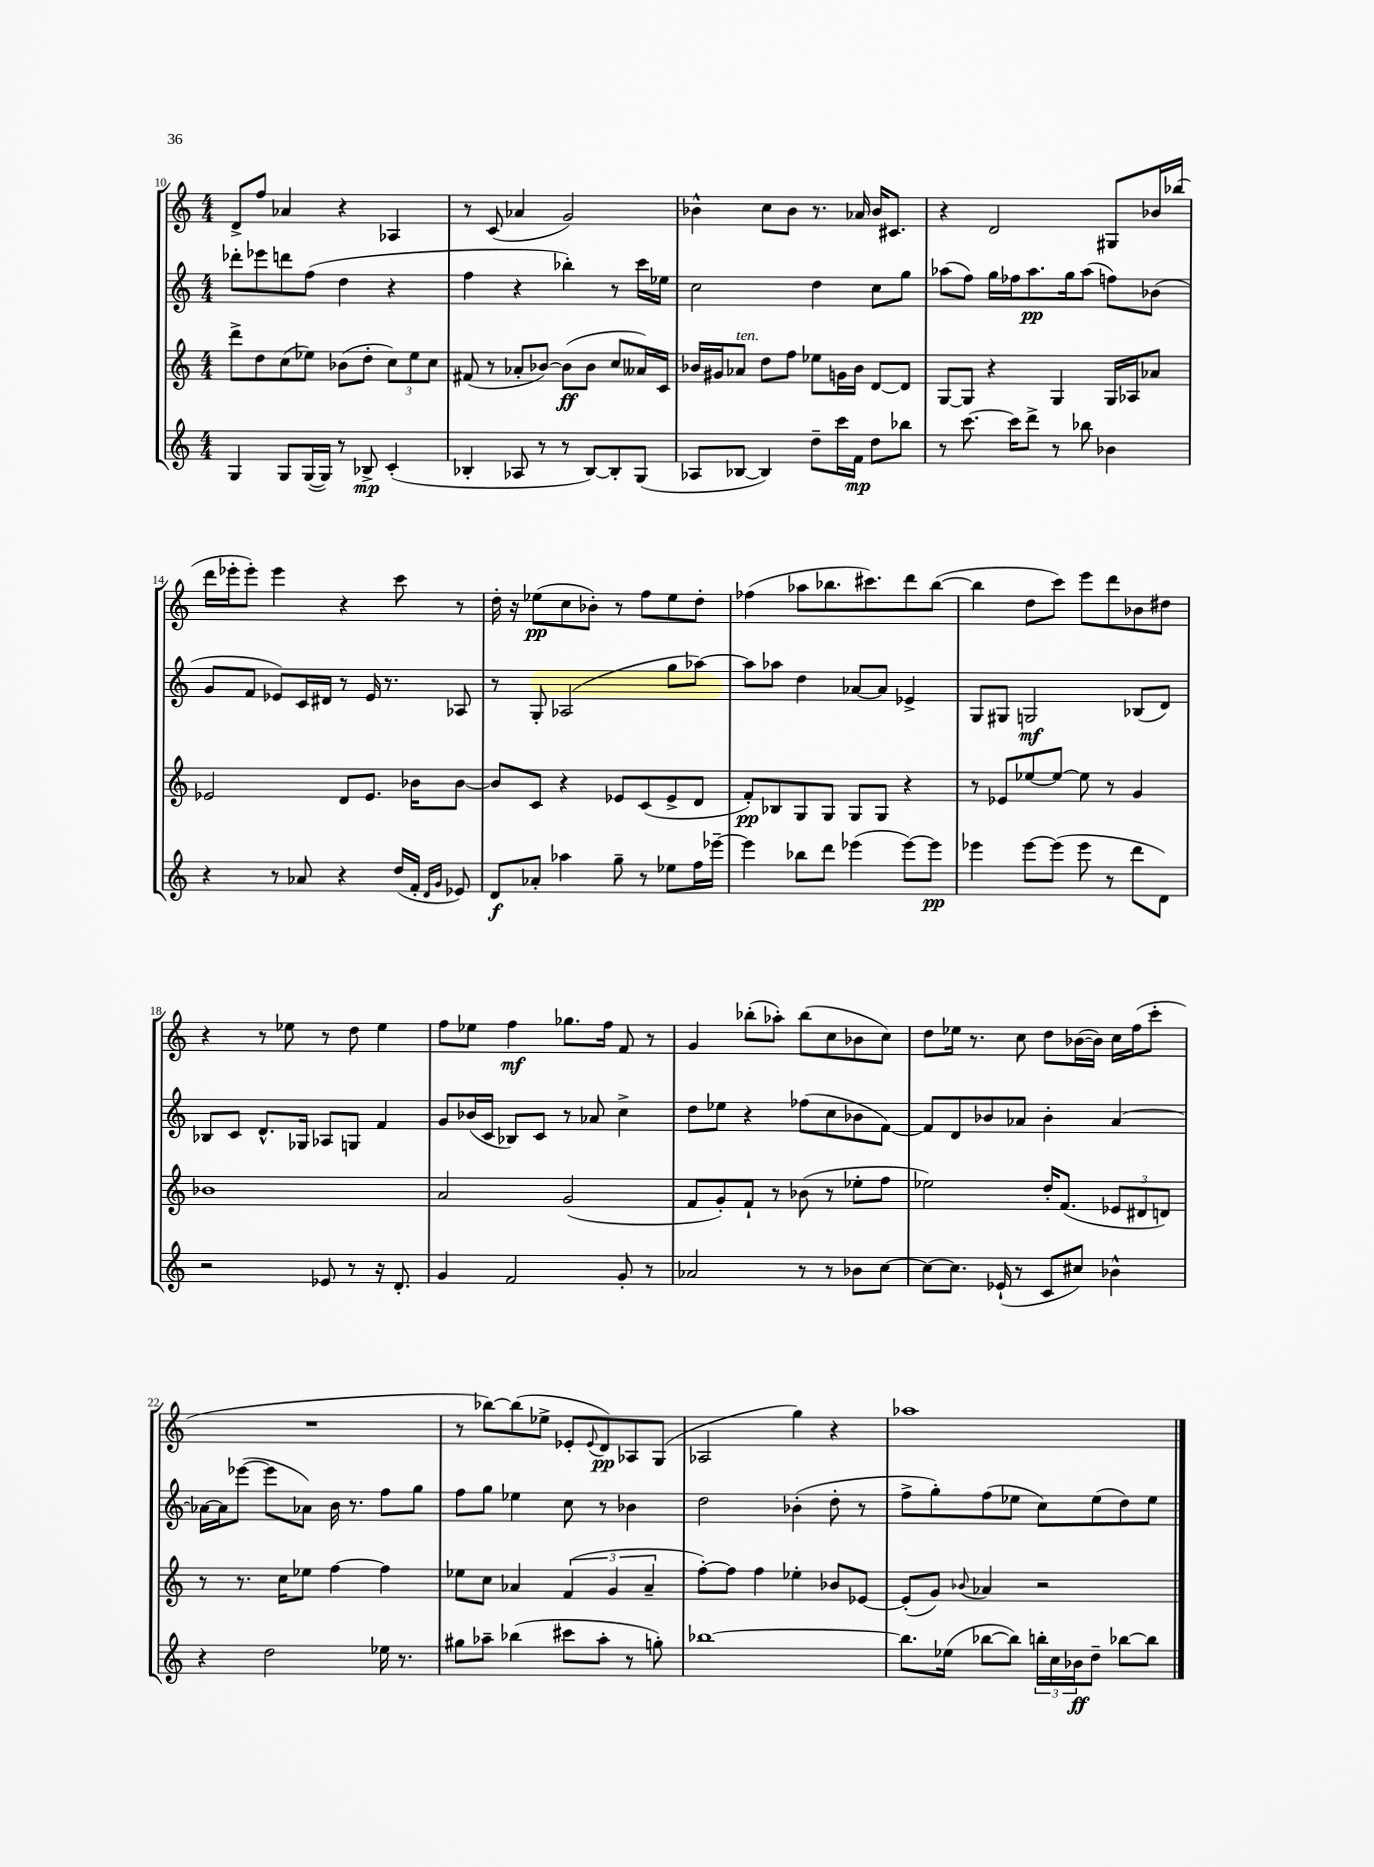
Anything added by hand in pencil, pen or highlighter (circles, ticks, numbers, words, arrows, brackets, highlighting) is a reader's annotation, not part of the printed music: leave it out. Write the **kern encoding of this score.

**kern	**dynam	**kern	**dynam	**kern	**dynam	**kern	**dynam
*part4	*part4	*part3	*part3	*part2	*part2	*part1	*part1
*staff4	*staff4	*staff3	*staff3	*staff2	*staff2	*staff1	*staff1
*clefG2	*	*clefG2	*	*clefG2	*	*clefG2	*
*k[]	*	*k[]	*	*k[]	*	*k[]	*
*M4/4	*	*M4/4	*	*M4/4	*	*M4/4	*
=10	=10	=10	=10	=10	=10	=10	=10
4G/	.	8ddd^\L	.	8ddd-X'\L	.	8d^/L	.
.	.	8dd\	.	8eee-X\	.	8ff/J	.
8G/L	.	(8cc\	.	8dddn\	.	4a-X/	.
([16G/L	.	8ee-X\J)	.	(8ff\J	.	.	.
16G/JJ])	.	.	.	.	.	.	.
8r	.	(8b-X\L	.	4dd\	.	4r	.
8B-X^/	mp	8dd'\J	.	.	.	.	.
(4c'/	.	12cc\L)	.	4r	.	4A-X/	.
.	.	12ee-\	.	.	.	.	.
.	.	12cc\J	.	.	.	.	.
=11	=11	=11	=11	=11	=11	=11	=11
4B-X'/	.	(8f#X/	.	4ff\	.	8r	.
.	.	8r	.	.	.	(8c/	.
8A-X/	.	8a-X'/L	.	4r	.	4a-X/	.
8r	.	[8b-X/J)	.	.	.	.	.
8r	.	(8b-\L]	ff	4bb-X'\)	.	2g/)	.
[8B-/L)	.	8b-\J	.	.	.	.	.
8B-'/]	.	8cc/L	.	8r	.	.	.
(8G/J	.	16a--X/L)	.	16ccc\LL	.	.	.
.	.	16c/JJ	.	16ee-X\JJ	.	.	.
=12	=12	=12	=12	=12	=12	=12	=12
8A-X/L	.	16b-X/LL	.	2cc\	.	4b-X^^\	.
.	.	16g#X/J	.	.	.	.	.
!	!	!LO:TX:a:i:t=ten.	!	!	!	!	!
[8B-X/J	.	8a-X/J	.	.	.	.	.
4B-/])	.	8dd\L	.	.	.	8cc\L	.
.	.	8ff\J	.	.	.	8b-\J	.
8dd~\L	.	8ee-X\L	.	4dd\	.	8.r	.
16ccc\L	.	16gn\L	.	.	.	.	.
16f\JJ	mp	16b-\JJ	.	.	.	16a-X/	.
8dd\L	.	[8d/L	.	8cc\L	.	16b-/KL	.
.	.	.	.	.	.	8.c#X/J	.
8bb-X\J	.	8d/J]	.	8gg\J	.	.	.
=13	=13	=13	=13	=13	=13	=13	=13
8r	.	[8G/L	.	(8aa-X\L	.	4r	.
[8.ccc\	.	8G/J]	.	8ff\J)	.	.	.
.	.	4r	.	16gg\LL	.	2d/	.
16ccc\KL]	.	.	.	16ff-X\J	.	.	.
8ddd^\J	.	.	.	8.aa-\	pp	.	.
8r	.	4G/	.	.	.	.	.
.	.	.	.	16gg\k	.	.	.
8bb-X\	.	.	.	(8aa-\J	.	.	.
4b-X\	.	16G/LL	.	8ffn\L)	.	8G#X/L	.
.	.	16A-X/J	.	.	.	.	.
.	.	8a-X/J	.	(8b-X\J	.	16b-X/L	.
.	.	.	.	.	.	(16bb-X/JJ	.
!!LO:LB:g=z
=14	=14	=14	=14	=14	=14	=14	=14
4r	.	2e-X/	.	8g/L	.	16ddd\LL	.
.	.	.	.	.	.	16eee-X'\J	.
.	.	.	.	8f/J	.	8eee-'\J)	.
8r	.	.	.	8e-X/L)	.	4eee-\	.
8a-X/	.	.	.	16c/L	.	.	.
.	.	.	.	16d#X/JJ	.	.	.
4r	.	8d/L	.	8r	.	4r	.
.	.	8.e-/J	.	16e-/	.	.	.
.	.	.	.	8.r	.	.	.
(16dd/LL	.	.	.	.	.	8ccc\	.
16f'/JJ	.	16b-X\KL	.	.	.	.	.
16qqd/LL	.	.	.	.	.	.	.
16qqg/JJ	.	.	.	.	.	.	.
8e-X/)	.	[8b-\J	.	8A-X/	.	8r	.
=15	=15	=15	=15	=15	=15	=15	=15
8d/L	f	8b-/L]	.	8r	.	16dd'\	.
.	.	.	.	.	.	16r	.
8a-X'/J	.	8c/J	.	8G'/	.	(8ee-X\L	pp
4aa-X\	.	4r	.	(2A-X/	.	8cc\	.
.	.	.	.	.	.	8b-X'\J)	.
8gg~\	.	8e-X/L	.	.	.	8r	.
8r	.	(8c/	.	.	.	8ff\L	.
8ee-X\L	.	8e-^/	.	8gg\L	.	8ee-\	.
16ff\L	.	8d/J	.	[8aa-X\J)	.	8dd'\J	.
[16eee-X~\JJ	.	.	.	.	.	.	.
=16	=16	=16	=16	=16	=16	=16	=16
4eee-\]	.	8f'/L)	pp	8aa-\L]	.	(4ff-X\	.
.	.	8B-X/	.	8aa-X\J	.	.	.
8bb-X\L	.	8G/	.	4dd\	.	8aa-X\L	.
8ddd\J	.	8G/J	.	.	.	8.bb-X\	.
(4eee-X\	.	8G/L	.	[8a-X/L	.	.	.
.	.	.	.	.	.	8.ccc#X\)	.
.	.	8G/J	.	8a-/J]	.	.	.
[8eee-\L)	.	4r	.	4e-X^/	.	8ddd\	.
8eee-\J]	pp	.	.	.	.	([8bb-\J	.
=17	=17	=17	=17	=17	=17	=17	=17
4eee-X\	.	8r	.	8G/L	.	4bb-\]	.
.	.	8e-X/L	.	8G#X/J	.	.	.
[8eee-\L	.	[8ee-X/	.	2Gn/	mf	8dd\L	.
(8eee-\J]	.	8ee-/J_	.	.	.	8ccc\J)	.
8eee-\	.	8ee-\]	.	.	.	8eee\L	.
8r	.	8r	.	.	.	8ddd\	.
8ddd\L	.	4g/	.	(8B-X/L	.	8b-X\	.
8d\J)	.	.	.	8d/J)	.	8dd#X\J	.
!!LO:LB:g=z
=18	=18	=18	=18	=18	=18	=18	=18
2r	.	1b-X	.	8B-X/L	.	4r	.
.	.	.	.	8c/J	.	.	.
.	.	.	.	8.d^^/L	.	8r	.
.	.	.	.	.	.	8ee-X\	.
.	.	.	.	16G-X/Jk	.	.	.
8e-X/	.	.	.	8A-X/L	.	8r	.
8r	.	.	.	8Gn/J	.	8dd\	.
16r	.	.	.	4f/	.	4ee-\	.
8.d'/	.	.	.	.	.	.	.
=19	=19	=19	=19	=19	=19	=19	=19
4g/	.	2a/	.	8g/L	.	8ff\L	.
.	.	.	.	(16b-X/L	.	8ee-X\J	.
.	.	.	.	16c/JJ	.	.	.
2f/	.	.	.	8B-X/L)	.	4ff\	mf
.	.	.	.	8c/J	.	.	.
.	.	(2g/	.	8r	.	8.gg-X\L	.
.	.	.	.	8a-X/	.	.	.
.	.	.	.	.	.	16ff\Jk	.
8g'/	.	.	.	4cc^\	.	8f/	.
8r	.	.	.	.	.	8r	.
=20	=20	=20	=20	=20	=20	=20	=20
2a-X/	.	8f/L	.	8dd\L	.	4g/	.
.	.	8g'/)	.	8ee-X\J	.	.	.
.	.	8f`/J	.	4r	.	(8bb-X'\L	.
.	.	8r	.	.	.	8aa-X'\J)	.
8r	.	(8b-X\	.	(8ff-X\L	.	(8bb-\L	.
8r	.	8r	.	8cc\	.	8cc\	.
8b-X\L	.	8ee-X'\L	.	8b-X\	.	8b-X\	.
[8cc\J	.	8ff\J	.	[8f\J)	.	8cc\J)	.
=21	=21	=21	=21	=21	=21	=21	=21
8cc\L_	.	2ee-X\)	.	8f/L]	.	8dd\L	.
8.cc\J]	.	.	.	8d/	.	16ee-X\Jk	.
.	.	.	.	.	.	8.r	.
.	.	.	.	8b-X/	.	.	.
(16e-X`/	.	.	.	.	.	.	.
8r	.	.	.	8a-X/J	.	8cc\	.
8c/L	.	16dd'/KL	.	4b-'\	.	8dd\L	.
.	.	(8.f/J	.	.	.	.	.
8cc#X/J)	.	.	.	.	.	([16b-X\L	.
.	.	.	.	.	.	16b-\JJ])	.
4b-X^^\	.	12e-X/L	.	[4a-/	.	16cc\LL	.
.	.	.	.	.	.	(16ff\J	.
.	.	12d#X/	.	.	.	.	.
.	.	.	.	.	.	8ccc'\J	.
.	.	12dn/J)	.	.	.	.	.
!!LO:LB:g=z
=22	=22	=22	=22	=22	=22	=22	=22
4r	.	8r	.	16a-X\LL_	.	1r	.
.	.	.	.	16a-\J]	.	.	.
.	.	8.r	.	([8eee-X\J	.	.	.
2dd\	.	.	.	8eee-\L]	.	.	.
.	.	16cc\KL	.	.	.	.	.
.	.	8ee-X\J	.	8a-X\J)	.	.	.
.	.	[4ff\	.	16b\	.	.	.
.	.	.	.	8.r	.	.	.
16ee-X\	.	4ff\]	.	8ff\L	.	.	.
8.r	.	.	.	.	.	.	.
.	.	.	.	8gg\J	.	.	.
=23	=23	=23	=23	=23	=23	=23	=23
8gg#X\L	.	8ee-X\L	.	8ff\L	.	8r	.
8aa-X~\J	.	8cc\J	.	8gg\J	.	[8bb-X\L)	.
(4bb-X\	.	4a-X/	.	4ee-X\	.	(8bb-\]	.
.	.	.	.	.	.	8ee-X^\J	.
8ccc#X\L	.	(6f/	.	8cc\	.	8e-X'/L	.
.	.	.	.	.	.	8qqe-/	.
8aa-'\J	.	.	.	8r	.	8d/)	pp
.	.	6g/	.	.	.	.	.
8r	.	.	.	4b-X\	.	8A-X/	.
.	.	6a-~/	.	.	.	.	.
8ggn'\)	.	.	.	.	.	(8G/J	.
=24	=24	=24	=24	=24	=24	=24	=24
[1bb-X	.	[8ff'\L)	.	2dd\	.	2A-X/	.
.	.	8ff\J]	.	.	.	.	.
.	.	4ff\	.	.	.	.	.
.	.	4ee-X'\	.	(4b-X'\	.	4gg\)	.
.	.	8b-X/L	.	8dd'\	.	4r	.
.	.	[8e-X/J	.	8r	.	.	.
=25	=25	=25	=25	=25	=25	=25	=25
8.bb-\L]	.	(8e-'/L]	.	8ff^\L	.	1aa-X	.
.	.	8g/J)	.	8gg'\)	.	.	.
(16ee-X\Jk	.	.	.	.	.	.	.
.	.	8qqb-X/	.	.	.	.	.
[8bb-X\L	.	4a-X/	.	(8ff\	.	.	.
8bb-\J])	.	.	.	8ee-X\J	.	.	.
24bbn'\LL	.	2r	.	8cc\L)	.	.	.
24cc\	.	.	.	.	.	.	.
24b-X\J	ff	.	.	.	.	.	.
8dd~\J	.	.	.	(8ee-\	.	.	.
[8bb-X\L	.	.	.	8dd\)	.	.	.
8bb-\J]	.	.	.	8ee-\J	.	.	.
==	==	==	==	==	==	==	==
*-	*-	*-	*-	*-	*-	*-	*-
